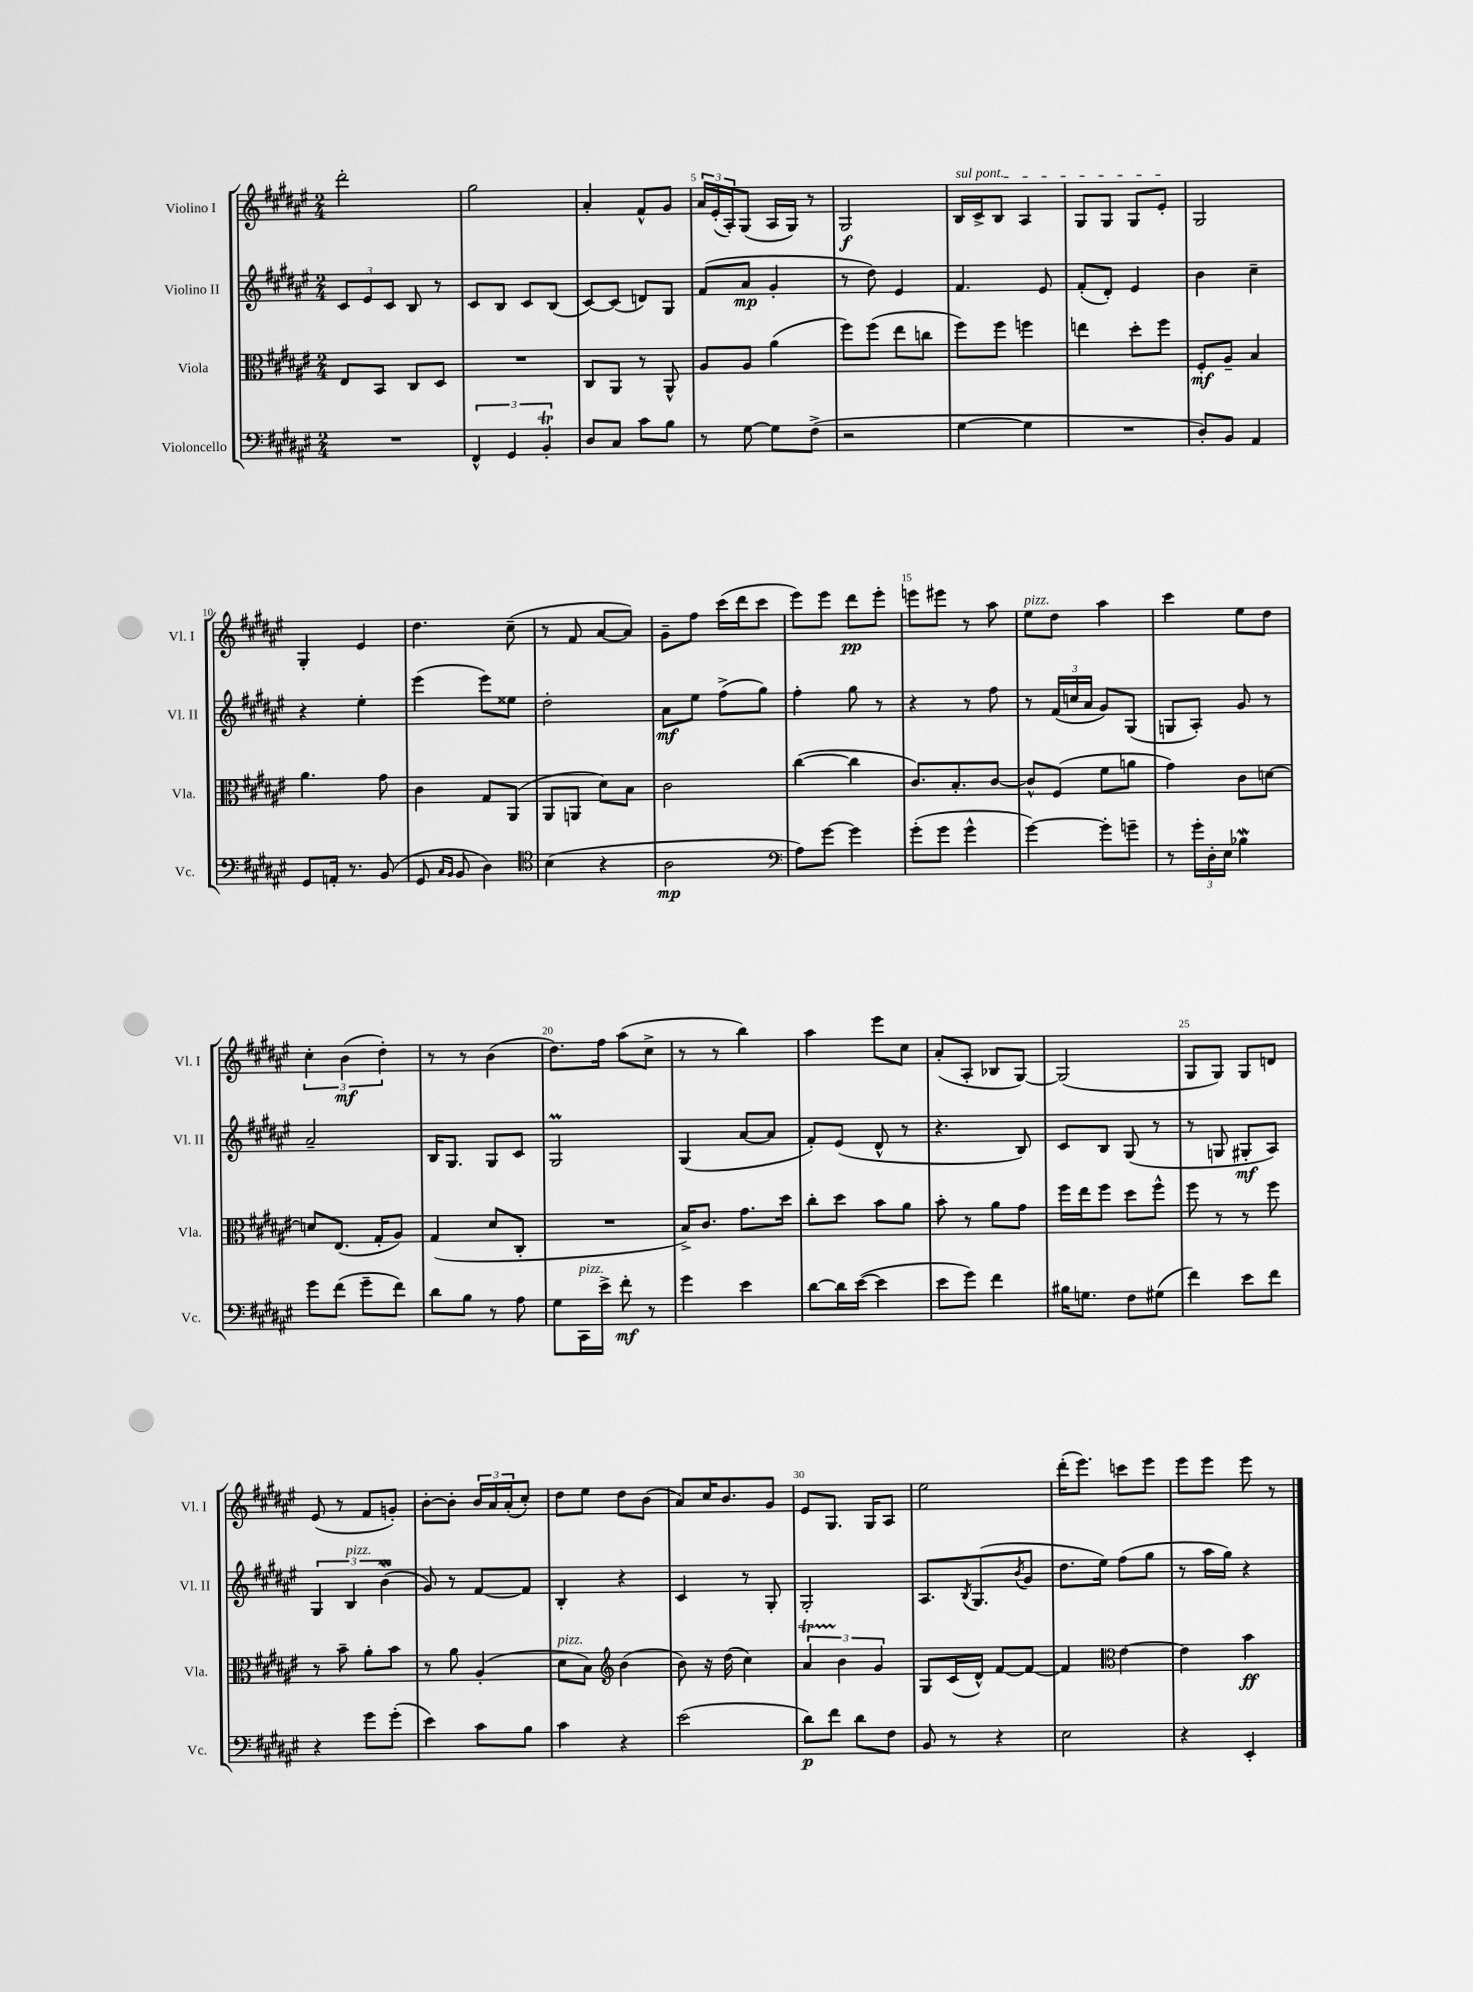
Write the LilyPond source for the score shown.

<<
\new StaffGroup <<
\new Staff = "s0" \with { instrumentName = "Violino I" shortInstrumentName = "Vl. I" } {
    \clef treble \key fis \major \numericTimeSignature \time 2/4
    dis'''2-. |
    gis''2 |
    ais'4-. fis'8-^ gis'8 |
    \tuplet 3/2 { ais'16 eis'16-.( ais16-.) } gis8( ais16 gis16) r8 |
    gis2\f |
    \once \override TextSpanner.bound-details.left.text = \markup { \italic "sul pont." } b16\startTextSpan cis'16-> b8 ais4 |
    gis8 gis8 gis8 eis'8-.\stopTextSpan |
    gis2 |
    gis4-. eis'4 |
    dis''4. cis''8--( |
    r8 fis'8 ais'8~ ais'8) |
    gis'8-- fis''8 cis'''16( dis'''16 cis'''8 |
    eis'''8) eis'''8 dis'''8\pp eis'''8-. |
    e'''8 eis'''8 r8 ais''8 |
    eis''8^\markup { \italic "pizz." } dis''8 ais''4 |
    cis'''4 eis''8 dis''8 |
    \tuplet 3/2 { cis''4-. b'4\mf( dis''4-.) } |
    r8 r8 b'4( |
    dis''8.) fis''16 ais''8( cis''8-> |
    r8 r8 b''4) |
    ais''4 eis'''8 cis''8 |
    ais'8-.( ais8-. bes8 gis8~) |
    gis2( |
    gis8 gis8) gis8 d'8 |
    eis'8( r8 fis'8 g'8-.) |
    b'8~-. b'8-. \tuplet 3/2 { b'16 ais'16 ais'16-.( } cis''8-.) |
    dis''8 eis''8 dis''8 b'8( |
    ais'8) cis''16 b'8. gis'8 |
    eis'8 gis8. gis16 ais8 |
    eis''2 |
    dis'''16-.( eis'''8.) c'''8 eis'''8 |
    eis'''8 eis'''8 eis'''8 r8 \bar "|." |
}
\new Staff = "s1" \with { instrumentName = "Violino II" shortInstrumentName = "Vl. II" } {
    \clef treble \key fis \major \numericTimeSignature \time 2/4
    \tuplet 3/2 { cis'8 eis'8 cis'8 } b8 r8 |
    cis'8 b8 cis'8 b8( |
    cis'8~) cis'8( d'8) gis8 |
    fis'8( ais'8\mp gis'4-. |
    r8 dis''8) eis'4 |
    fis'4. eis'8 |
    fis'8-.( dis'8-.) eis'4 |
    b'4 cis''4-- |
    r4 eis''4-. |
    eis'''4( eis'''8) eisis''8 |
    dis''2-. |
    ais'8\mf eis''8 fis''8->( gis''8) |
    fis''4-. gis''8 r8 |
    r4 r8 fis''8 |
    r8 \tuplet 3/2 { fis'16( c''16 ais'16 } gis'8) gis8( |
    g8 ais8-.) gis'8 r8 |
    ais'2-- |
    b16 gis8. gis8 cis'8 |
    gis2\prall |
    gis4( ais'8~ ais'8 |
    fis'8-.) eis'8( dis'8-^ r8 |
    r4. b8) |
    cis'8 b8 gis8( r8 |
    r8 g8 gis8-.\mf ais8) |
    \tuplet 3/2 { gis4 b4^\markup { \italic "pizz." } b'4\mordent( } |
    gis'8) r8 fis'8~ fis'8 |
    b4-. r4 |
    cis'4 r8 gis8-. |
    gis2-. |
    ais8. \acciaccatura { b8 } gis8.( \acciaccatura { b'8 } gis'8 |
    dis''8. eis''16) fis''8( gis''8 |
    r8 ais''16 gis''16) r4 \bar "|." |
}
\new Staff = "s2" \with { instrumentName = "Viola" shortInstrumentName = "Vla." } {
    \clef alto \key fis \major \numericTimeSignature \time 2/4
    eis8 b,8 cis8 dis8 |
    R2 |
    cis8 ais,8 r8 ais,8-^ |
    ais8 ais8 ais'4( |
    fis''8) fis''8( eis''8 c''8 |
    fis''8) fis''8 f''4 |
    e''4 dis''8-. fis''8 |
    fis8-.\mf ais8-- b4 |
    ais'4. gis'8 |
    cis'4 gis8 ais,8( |
    ais,8 a,8 dis'8) b8 |
    cis'2 |
    cis''4~( cis''4 |
    cis'8.) b8.-. cis'8~ |
    cis'8-^ fis8( fis'8 a'8 |
    gis'4) cis'8 d'8~ |
    d'8 eis8.( gis16-. ais8) |
    gis4( dis'8 cis8-. |
    R2 |
    b16->) cis'8. gis'8. dis''16 |
    cis''8-. dis''8 b'8 ais'8 |
    b'8-. r8 ais'8 gis'8 |
    fis''16 eis''16 fis''8 dis''8 fis''8-^ |
    fis''8 r8 r8 fis''8 |
    r8 b'8-- ais'8-. b'8 |
    r8 ais'8 ais4-.( |
    dis'8^\markup { \italic "pizz." } b8) \clef treble b'4( |
    b'8) r16 dis''16( cis''4) |
    \tuplet 3/2 { ais'4\startTrillSpan b'4\stopTrillSpan gis'4 } |
    gis8 cis'16( dis'16-^) fis'8~ fis'8~ |
    fis'4 \clef alto eis'4~ |
    eis'4 b'4\ff \bar "|." |
}
\new Staff = "s3" \with { instrumentName = "Violoncello" shortInstrumentName = "Vc." } {
    \clef bass \key fis \major \numericTimeSignature \time 2/4
    R2 |
    \tuplet 3/2 { fis,4-^ gis,4 b,4-.\trill } |
    dis8 cis8 cis'8 b8 |
    r8 gis8~ gis8 fis8->( |
    r2 |
    gis4~ gis4 |
    R2 |
    dis8-.) b,8 ais,4 |
    gis,8 a,16-. r8. b,8( |
    gis,8 \grace { cis16 b,16 } b,8 dis4) |
    \clef tenor b4( r4 |
    ais2\mp |
    \clef bass ais8) gis'8~ gis'4 |
    gis'8-.( gis'8 gis'4-^ |
    gis'4~) gis'8-. g'8-- |
    r8 \tuplet 3/2 { gis'16-. dis16-. eis16 } bes4\mordent |
    gis'8 fis'8( gis'8-- fis'8) |
    dis'8 b8 r8 ais8 |
    gis8 cis,16^\markup { \italic "pizz." } eis'16-> fis'8-.\mf r8 |
    gis'4 eis'4 |
    dis'8~ dis'16 eis'16~( eis'4 |
    eis'8 gis'8) fis'4 |
    bis16 g8. fis8 gis8( |
    fis'4) eis'8 fis'8 |
    r4 gis'8 gis'8-.( |
    eis'4) cis'8 b8 |
    cis'4 r4 |
    eis'2( |
    dis'8\p) fis'8 dis'8 fis8 |
    b,8 r8 r4 |
    eis2 |
    r4 eis,4-. \bar "|." |
}
>>
>>
\layout { \context { \Score currentBarNumber = #2 \override BarNumber.break-visibility = ##(#f #t #t) barNumberVisibility = #(every-nth-bar-number-visible 5) } }
